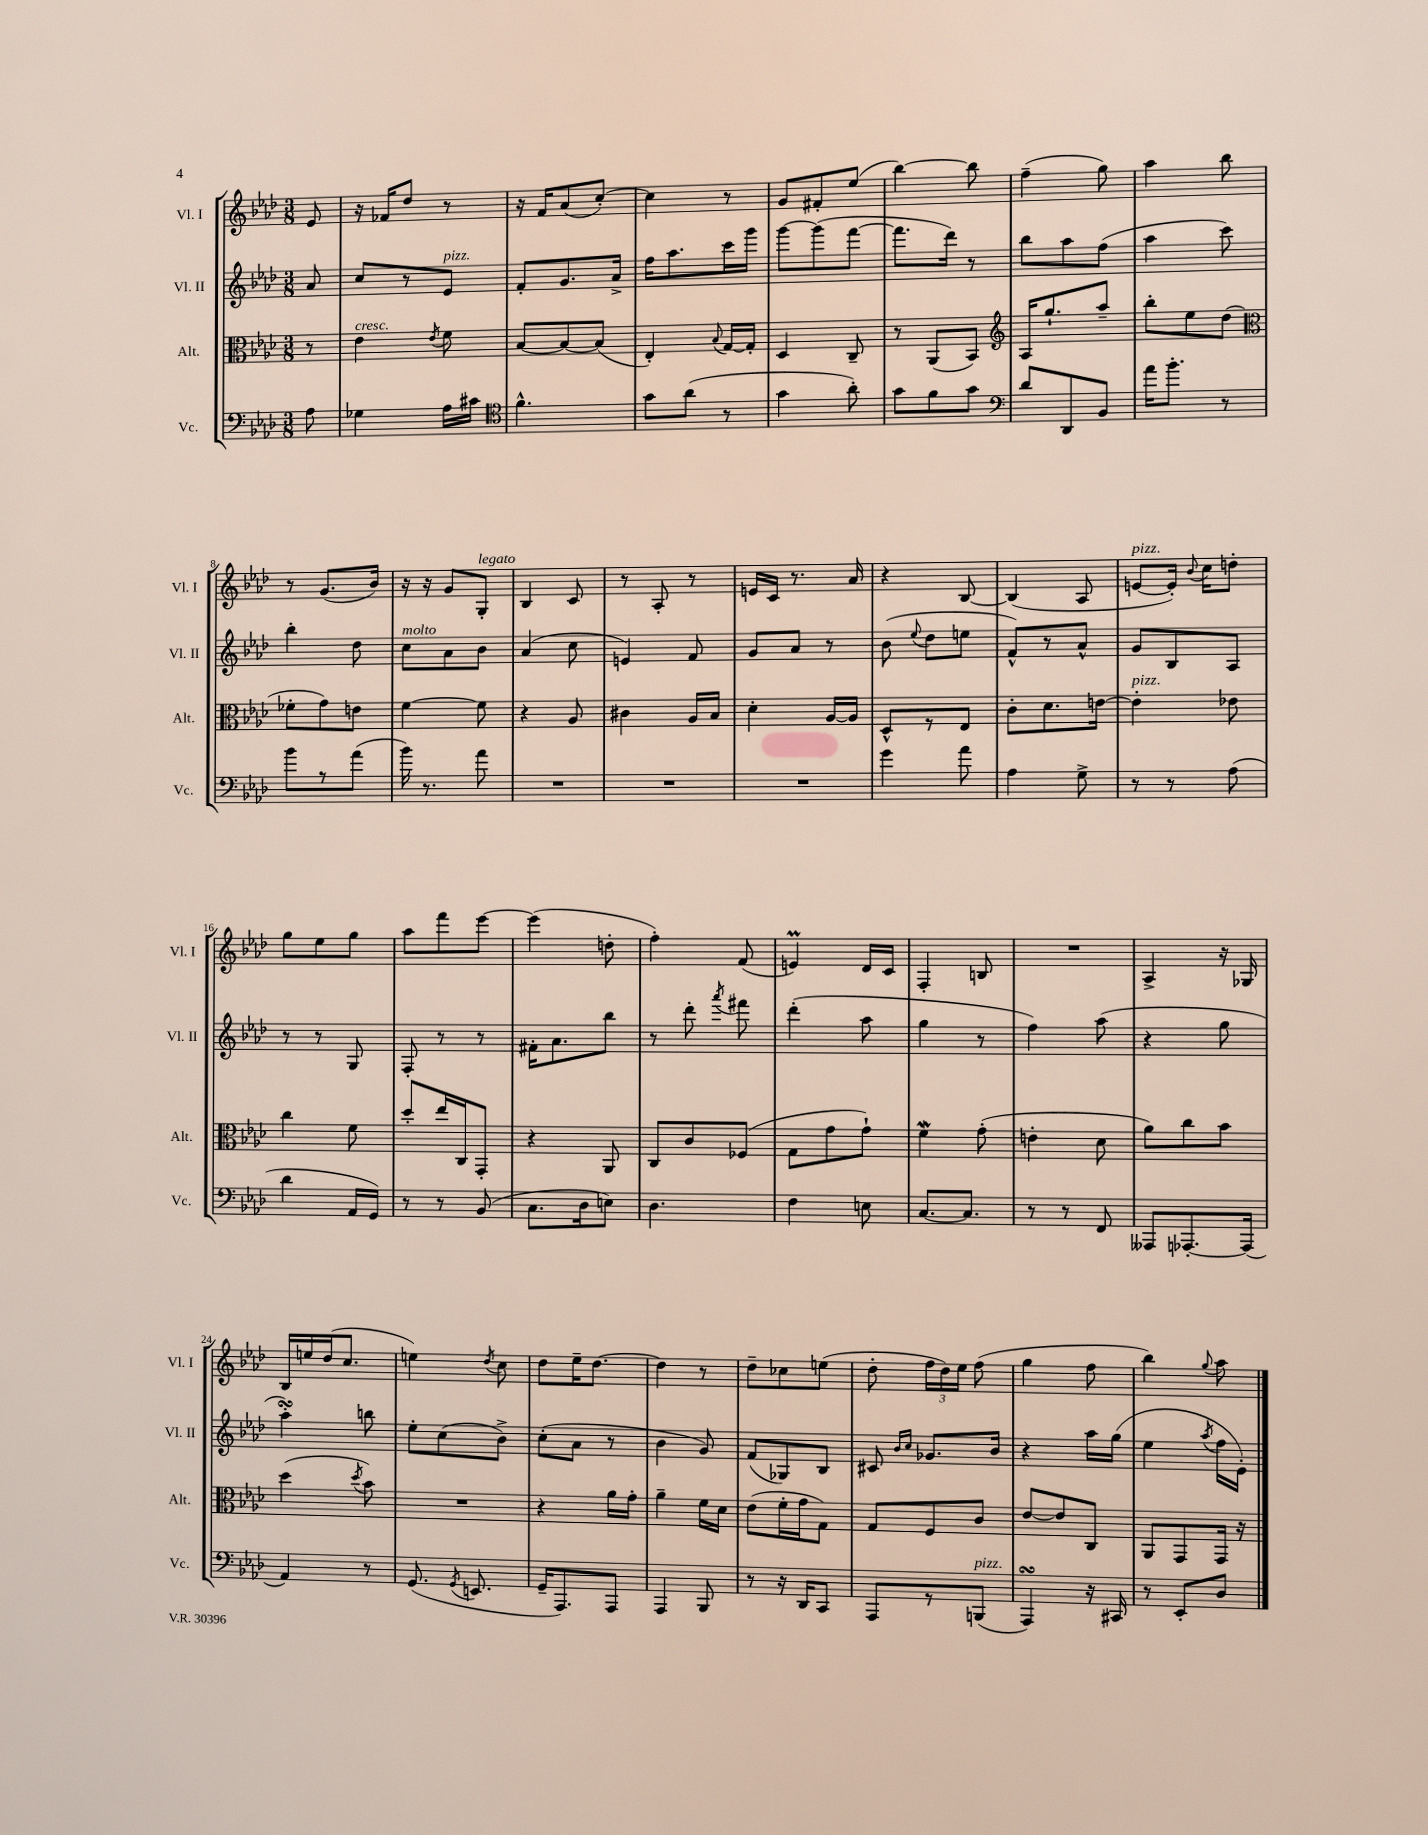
<<
\new StaffGroup <<
\new Staff = "s0" \with { instrumentName = "Vl. I" shortInstrumentName = "Vl. I" } {
    \clef treble \key aes \major \numericTimeSignature \time 3/8 \partial 8
    \autoBeamOff ees'8 |
    r16 fes'16[ des''8] r8 |
    r16 f'16[ aes'8( c''8]~-.) |
    c''4 r8 |
    g'8[ fis'8-. ees''8]( |
    bes''4~) bes''8 |
    f''4--( g''8) |
    aes''4 bes''8 |
    r8 g'8.[( bes'16]) |
    r16 r16 g'8[ g8]-.^\markup { \italic "legato" } |
    bes4 c'8 |
    r8 aes8-. r8 |
    e'16[ c'16] r8. aes'16 |
    r4 bes8~ |
    bes4( aes8 |
    e'8[~^\markup { \italic "pizz." } e'16]-.) \appoggiatura { bes'8 } c''16[ d''8]-. |
    g''8[ ees''8 g''8] |
    aes''8[ f'''8 ees'''8]~ |
    ees'''4( d''8-. |
    f''4-.) f'8( |
    e'4\prall) des'16[ c'16] |
    f4-. b8 |
    R4. |
    aes4-> r16 ges16 |
    bes16[ e''16 des''16( c''8.] |
    e''4) \acciaccatura { des''8 } c''8 |
    des''8[ ees''16-- des''8.]~ |
    des''4 r8 |
    des''8[-- ces''8 e''8]( |
    des''8-. \tuplet 3/2 { f''16[ des''16) ees''16] } f''8( |
    g''4 f''8 |
    bes''4) \appoggiatura { g''8 } aes''8 \bar "|." |
}
\new Staff = "s1" \with { instrumentName = "Vl. II" shortInstrumentName = "Vl. II" } {
    \clef treble \key aes \major \numericTimeSignature \time 3/8 \partial 8
    \autoBeamOff aes'8 |
    c''8[ r8 ees'8]^\markup { \italic "pizz." } |
    f'8[-. g'8. aes'16]-> |
    f''16[ aes''8. c'''16 g'''16] |
    g'''8[~ g'''8( f'''8]~ |
    f'''8.[ des'''16]) r8 |
    bes''8[ aes''8 f''8]( |
    aes''4 c'''8) |
    bes''4-. des''8 |
    c''8[^\markup { \italic "molto" } aes'8 bes'8] |
    aes'4( c''8 |
    e'4) f'8 |
    g'8[ aes'8] r8 |
    bes'8( \appoggiatura { ees''8 } des''8[ e''8] |
    f'8[-^) r8 aes'8]-^ |
    g'8[ bes8 aes8] |
    r8 r8 g8 |
    f8-. r8 r8 |
    fis'16[-. aes'8. bes''8] |
    r8 des'''8-. \acciaccatura { aes'''8 } fis'''8 |
    des'''4-.( aes''8 |
    g''4 r8 |
    f''4) aes''8( |
    r4 g''8 |
    aes''4-.\turn) b''8 |
    ees''8[-. c''8( bes'8]->) |
    c''8[-.( aes'8] r8 |
    bes'4 g'8) |
    f'8[( ges8) bes8] |
    cis'8 \grace { bes'16[ c''16] } ges'8.[ bes'16] |
    r4 aes''16[ g''16]( |
    ees''4 \acciaccatura { aes''8 } f''16[ ees'16]-.) \bar "|." |
}
\new Staff = "s2" \with { instrumentName = "Alt." shortInstrumentName = "Alt." } {
    \clef alto \key aes \major \numericTimeSignature \time 3/8 \partial 8
    \autoBeamOff r8 |
    ees'4^\markup { \italic "cresc." } \acciaccatura { ees'8 } f'8 |
    bes8[~ bes8~ bes8]( |
    ees4-.) \appoggiatura { bes8 } g16[~ g16]-. |
    des4 c8-- |
    r8 aes,8[( bes,8]) |
    \clef treble aes16[ g''8.-! aes''8]-- |
    bes''8[-. ees''8 des''8]( |
    \clef alto fes'8[-. g'8) e'8] |
    f'4~ f'8 |
    r4 aes8 |
    cis'4 aes16[ bes16] |
    des'4-. aes16[~ aes16] |
    des8[-^ r8 ees8] |
    c'8[-. des'8. e'16]~ |
    e'4-.^\markup { \italic "pizz." } ees'8 |
    c''4 f'8 |
    des''8[-. ees''16 c16 g,8]-. |
    r4 aes,8 |
    c8[ c'8 fes8]( |
    g8[ g'8 g'8]-!) |
    f'4\mordent g'8-.( |
    e'4-. des'8 |
    aes'8[) c''8 bes'8] |
    des''4( \acciaccatura { des''8 } bes'8) |
    R4. |
    r4 aes'16[ g'16]-. |
    aes'4-- f'16[ des'16] |
    ees'8[( f'16-. g'16 g8]) |
    g8[ f8 c'8] |
    ees'8[~ ees'8 c8] |
    aes,8[ g,8 g,16] r16 \bar "|." |
}
\new Staff = "s3" \with { instrumentName = "Vc." shortInstrumentName = "Vc." } {
    \clef bass \key aes \major \numericTimeSignature \time 3/8 \partial 8
    \autoBeamOff aes8 |
    ges4 aes16[ cis'16] |
    \clef tenor f'4.-^ |
    g'8[ aes'8]( r8 |
    g'4 aes'8-.) |
    g'8[ f'8 g'8] |
    \clef bass des'8[ des,8 bes,8] |
    aes'16[ bes'8.]-. r8 |
    bes'8[ r8 aes'8]( |
    bes'16) r8. aes'8 |
    R4. |
    R4. |
    R4. |
    g'4 aes'8 |
    aes4 g8-> |
    r8 r8 aes8( |
    des'4 aes,16[ g,16]) |
    r8 r8 bes,8( |
    c8.[ des16 e8]) |
    des4. |
    f4 e8 |
    c8.[~ c8.] |
    r8 r8 f,8 |
    aeses,,8[ aes,,8.~-. aes,,16]( |
    aes,4) r8 |
    g,8.( \acciaccatura { g,8 } e,8. |
    g,16[-- aes,,8.) aes,,8] |
    aes,,4 bes,,8 |
    r8 r16 des,16[ c,8] |
    aes,,8[ r8 b,,8]^\markup { \italic "pizz." }( |
    aes,,4\turn) r16 cis,16 |
    r8 ees,8[-. des8] \bar "|." |
}
>>
>>
